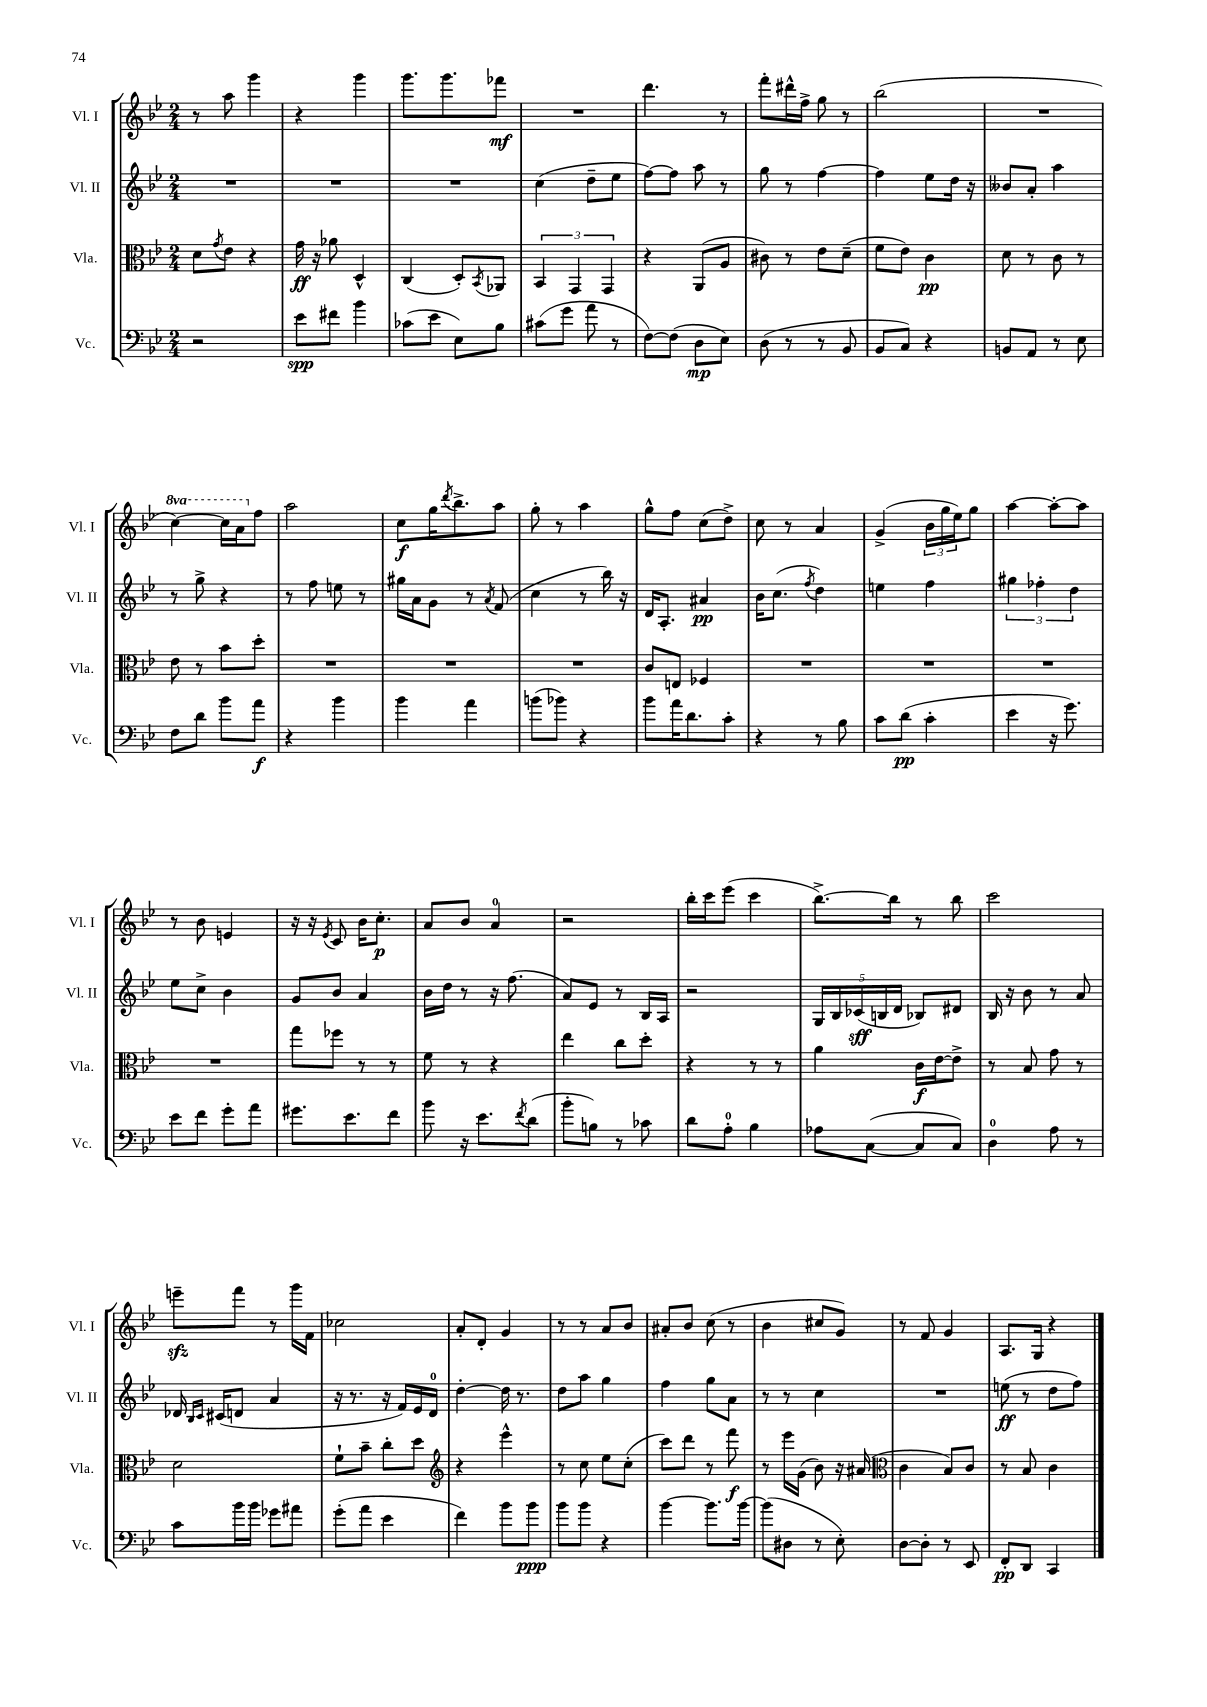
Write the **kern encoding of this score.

**kern	**dynam	**kern	**dynam	**kern	**dynam	**kern	**dynam
*part4	*part4	*part3	*part3	*part2	*part2	*part1	*part1
*staff4	*staff4	*staff3	*staff3	*staff2	*staff2	*staff1	*staff1
*I"Vc.	*	*I"Vla.	*	*I"Vl. II	*	*I"Vl. I	*
*I'Vc.	*	*I'Vla.	*	*I'Vl. II	*	*I'Vl. I	*
*clefF4	*	*clefC3	*	*clefG2	*	*clefG2	*
*k[b-e-]	*	*k[b-e-]	*	*k[b-e-]	*	*k[b-e-]	*
*M2/4	*	*M2/4	*	*M2/4	*	*M2/4	*
=18	=18	=18	=18	=18	=18	=18	=18
2r	.	8d\L	.	2r	.	8r	.
.	.	8qg/	.	.	.	.	.
.	.	8e-\J	.	.	.	8aa\	.
.	.	4r	.	.	.	4ggg\	.
=19	=19	=19	=19	=19	=19	=19	=19
8e-\L	spp	16g\	ff	2r	.	4r	.
.	.	16r	.	.	.	.	.
8f#X\J	.	8a-X\	.	.	.	.	.
4b-\	.	4D^^/	.	.	.	4ggg\	.
=20	=20	=20	=20	=20	=20	=20	=20
(8c-X\L	.	(4C/	.	2r	.	8.ggg\L	.
8e-\J	.	.	.	.	.	.	.
.	.	.	.	.	.	8.ggg\	.
8E-\L)	.	8D'/L)	.	.	.	.	.
.	.	8qBB-/	.	.	.	.	.
8B-\J	.	8AA-X/J	.	.	.	8fff-X\J	mf
=21	=21	=21	=21	=21	=21	=21	=21
(8c#X\L	.	6BB-/	.	(4cc\	.	2r	.
8g\J	.	.	.	.	.	.	.
.	.	6GG/	.	.	.	.	.
8a\	.	.	.	8dd~\L	.	.	.
.	.	6GG/	.	.	.	.	.
8r	.	.	.	8ee-\J	.	.	.
=22	=22	=22	=22	=22	=22	=22	=22
[8F\L)	.	4r	.	[8ff\L)	.	4.ddd\	.
(8F\J]	.	.	.	8ff\J]	.	.	.
8D\L	mp	(8AA/L	.	8aa\	.	.	.
8E-\J)	.	8A/J	.	8r	.	8r	.
=23	=23	=23	=23	=23	=23	=23	=23
(8D\	.	8c#X\)	.	8gg\	.	8fff'\L	.
8r	.	8r	.	8r	.	16ddd#X^^\L	.
.	.	.	.	.	.	16ff^\JJ	.
8r	.	8e-\L	.	[4ff\	.	8gg\	.
8BB-/	.	(8d~\J	.	.	.	8r	.
=24	=24	=24	=24	=24	=24	=24	=24
8BB-/L	.	8f\L	.	4ff\]	.	(2bb-\	.
8C/J)	.	8e-\J)	.	.	.	.	.
4r	.	4c\	pp	8ee-\L	.	.	.
.	.	.	.	16dd\Jk	.	.	.
.	.	.	.	16r	.	.	.
=25	=25	=25	=25	=25	=25	=25	=25
8BBn/L	.	8d\	.	8b--X/L	.	2r	.
8AA/J	.	8r	.	8a'/J	.	.	.
8r	.	8c\	.	4aa\	.	.	.
8E-\	.	8r	.	.	.	.	.
!!LO:LB:g=z
=26	=26	=26	=26	=26	=26	=26	=26
*	*	*	*	*	*	*8va	*
8F\L	.	8e-\	.	8r	.	[4ccc\)	.
8d\J	.	8r	.	8gg^\	.	.	.
8b-\L	.	8b-\L	.	4r	.	16ccc\LL]	.
.	.	.	.	.	.	16aa\J	.
*	*	*	*	*	*	*X8va	*
8a\J	f	8dd'\J	.	.	.	8ff\J	.
=27	=27	=27	=27	=27	=27	=27	=27
4r	.	2r	.	8r	.	2aa\	.
.	.	.	.	8ff\	.	.	.
4b-\	.	.	.	8een\	.	.	.
.	.	.	.	8r	.	.	.
=28	=28	=28	=28	=28	=28	=28	=28
4b-\	.	2r	.	16gg#X\LL	.	8cc\L	f
.	.	.	.	16a\J	.	.	.
.	.	.	.	8g\J	.	16gg\K	.
.	.	.	.	.	.	8qddd/	.
.	.	.	.	.	.	8.bb-^\	.
4a\	.	.	.	8r	.	.	.
.	.	.	.	8qa/	.	.	.
.	.	.	.	(8f/	.	8aa\J	.
=29	=29	=29	=29	=29	=29	=29	=29
(8bn\L	.	2r	.	4cc\	.	8gg'\	.
8b-X\J)	.	.	.	.	.	8r	.
4r	.	.	.	8r	.	4aa\	.
.	.	.	.	16bb-\)	.	.	.
.	.	.	.	16r	.	.	.
=30	=30	=30	=30	=30	=30	=30	=30
8b-\L	.	8c/L	.	16d/KL	.	8gg^^\L	.
.	.	.	.	8.A'/J	.	.	.
16a\K	.	8En/J	.	.	.	8ff\J	.
8.d\	.	.	.	.	.	.	.
.	.	4F-X/	.	4a#X/	pp	(8cc\L	.
8c'\J	.	.	.	.	.	8dd^\J)	.
=31	=31	=31	=31	=31	=31	=31	=31
4r	.	2r	.	16b-\KL	.	8cc\	.
.	.	.	.	(8.cc\J	.	.	.
.	.	.	.	.	.	8r	.
.	.	.	.	8qff/	.	.	.
8r	.	.	.	4dd\)	.	4a/	.
8B-\	.	.	.	.	.	.	.
=32	=32	=32	=32	=32	=32	=32	=32
8c\L	.	2r	.	4een\	.	(4g^/	.
(8d\J	pp	.	.	.	.	.	.
4c'\	.	.	.	4ff\	.	24b-\LL	.
.	.	.	.	.	.	24gg\	.
.	.	.	.	.	.	24ee-\J)	.
.	.	.	.	.	.	8gg\J	.
=33	=33	=33	=33	=33	=33	=33	=33
4e-\	.	2r	.	6gg#X\	.	[4aa\	.
.	.	.	.	6ff-X'\	.	.	.
16r	.	.	.	.	.	8aa'\L_	.
8.g\)	.	.	.	.	.	.	.
.	.	.	.	6dd\	.	.	.
.	.	.	.	.	.	8aa\J]	.
!!LO:LB:g=z
=34	=34	=34	=34	=34	=34	=34	=34
8e-\L	.	2r	.	8ee-\L	.	8r	.
8f\J	.	.	.	8cc^\J	.	8b-\	.
8g'\L	.	.	.	4b-\	.	4en/	.
8a\J	.	.	.	.	.	.	.
=35	=35	=35	=35	=35	=35	=35	=35
8.g#X\L	.	8gg\L	.	8g/L	.	16r	.
.	.	.	.	.	.	16r	.
.	.	.	.	.	.	8qe-/	.
.	.	8ff-X\J	.	8b-/J	.	8c/	.
8.e-\	.	.	.	.	.	.	.
.	.	8r	.	4a/	.	16b-\KL	.
.	.	.	.	.	.	8.cc'\J	p
8f\J	.	8r	.	.	.	.	.
=36	=36	=36	=36	=36	=36	=36	=36
8b-\	.	8f\	.	16b-\LL	.	8a/L	.
.	.	.	.	16dd\JJ	.	.	.
16r	.	8r	.	8r	.	8b-/J	.
8.e-\L	.	.	.	.	.	.	.
.	.	4r	.	16r	.	4a/	.
.	.	.	.	(8.ff\	.	.	.
8qf/	.	.	.	.	.	.	.
(8d\J	.	.	.	.	.	.	.
=37	=37	=37	=37	=37	=37	=37	=37
8b-'\L	.	4ee-\	.	8a/L)	.	2r	.
8Bn\J)	.	.	.	8e-/J	.	.	.
8r	.	8cc\L	.	8r	.	.	.
8c-X\	.	8dd'\J	.	16B-/LL	.	.	.
.	.	.	.	16A/JJ	.	.	.
=38	=38	=38	=38	=38	=38	=38	=38
8d\L	.	4r	.	2r	.	16bb-'\LL	.
.	.	.	.	.	.	16ccc\J	.
8A'\J	.	.	.	.	.	(8eee-\J	.
4B-\	.	8r	.	.	.	4ccc\	.
.	.	8r	.	.	.	.	.
=39	=39	=39	=39	=39	=39	=39	=39
8A-X\L	.	4a\	.	20G/LL	.	[8.bb-^\L)	.
.	.	.	.	20B-/	.	.	.
.	.	.	.	(20c-X/	sff	.	.
([8C\J	.	.	.	.	.	.	.
.	.	.	.	20Bn/	.	.	.
.	.	.	.	.	.	16bb-\Jk]	.
.	.	.	.	20d/JJ	.	.	.
8C/L]	.	16c\LL	f	8B-X/L)	.	8r	.
.	.	[16e-\J	.	.	.	.	.
8C/J)	.	8e-^\J]	.	8d#X/J	.	8bb-\	.
=40	=40	=40	=40	=40	=40	=40	=40
4D\	.	8r	.	16B-/	.	2ccc\	.
.	.	.	.	16r	.	.	.
.	.	8B-/	.	8b-\	.	.	.
8A\	.	8g\	.	8r	.	.	.
8r	.	8r	.	8a/	.	.	.
!!LO:LB:g=z
=41	=41	=41	=41	=41	=41	=41	=41
8c\L	.	2d\	.	16d-X/	.	8eeenzz~\L	.
.	.	.	.	16qqB-/LL	.	.	.
.	.	.	.	16qqc/JJ	.	.	.
.	.	.	.	(16c#X/KL	.	.	.
16b-\L	.	.	.	8dn/J	.	8fff\J	.
16b-\JJ	.	.	.	.	.	.	.
8g-X\L	.	.	.	4a/	.	8r	.
8a#X\J	.	.	.	.	.	16ggg\LL	.
.	.	.	.	.	.	16f\JJ	.
=42	=42	=42	=42	=42	=42	=42	=42
(8g'\L	.	8f`\L	.	16r	.	2cc-X\	.
.	.	.	.	8.r	.	.	.
8a\J	.	8b-~\J	.	.	.	.	.
4e-\	.	8cc'\L	.	16r	.	.	.
.	.	.	.	16f/LL)	.	.	.
.	.	8dd\J	.	16e-/	.	.	.
.	.	.	.	16d/JJ	.	.	.
=43	=43	=43	=43	=43	=43	=43	=43
*	*	*clefG2	*	*	*	*	*
4f\)	.	4r	.	[4dd'\	.	8a'/L	.
.	.	.	.	.	.	8d'/J	.
8b-\L	.	4eee-^^\	.	16dd\]	.	4g/	.
.	.	.	.	8.r	.	.	.
8b-\J	ppp	.	.	.	.	.	.
=44	=44	=44	=44	=44	=44	=44	=44
8b-\L	.	8r	.	8dd\L	.	8r	.
8b-\J	.	8cc\	.	8aa\J	.	8r	.
4r	.	8ee-\L	.	4gg\	.	8a/L	.
.	.	(8cc'\J	.	.	.	8b-/J	.
=45	=45	=45	=45	=45	=45	=45	=45
[4b-\	.	8ccc\L)	.	4ff\	.	8a#X'/L	.
.	.	8ddd\J	.	.	.	8b-/J	.
8.b-\L]	.	8r	.	8gg\L	.	(8cc\	.
.	.	8fff\	f	8a\J	.	8r	.
[16b-\Jk	.	.	.	.	.	.	.
=46	=46	=46	=46	=46	=46	=46	=46
(8b-\L]	.	8r	.	8r	.	4b-\	.
8D#X\J	.	16eee-\LL	.	8r	.	.	.
.	.	(16g\JJ	.	.	.	.	.
8r	.	8b-\)	.	4cc\	.	8cc#X/L	.
8E-'\)	.	16r	.	.	.	8g/J)	.
.	.	(16a#X/	.	.	.	.	.
=47	=47	=47	=47	=47	=47	=47	=47
*	*	*clefC3	*	*	*	*	*
[8D\L	.	4c\	.	2r	.	8r	.
8D'\J]	.	.	.	.	.	8f/	.
8r	.	8B-/L)	.	.	.	4g/	.
8EE-/	.	8c/J	.	.	.	.	.
=48	=48	=48	=48	=48	=48	=48	=48
8FF'/L	pp	8r	.	(8een\	ff	8.A/L	.
8DD/J	.	8B-/	.	8r	.	.	.
.	.	.	.	.	.	16G/Jk	.
4CC/	.	4c\	.	8dd\L	.	4r	.
.	.	.	.	8ff\J)	.	.	.
==	==	==	==	==	==	==	==
*-	*-	*-	*-	*-	*-	*-	*-
